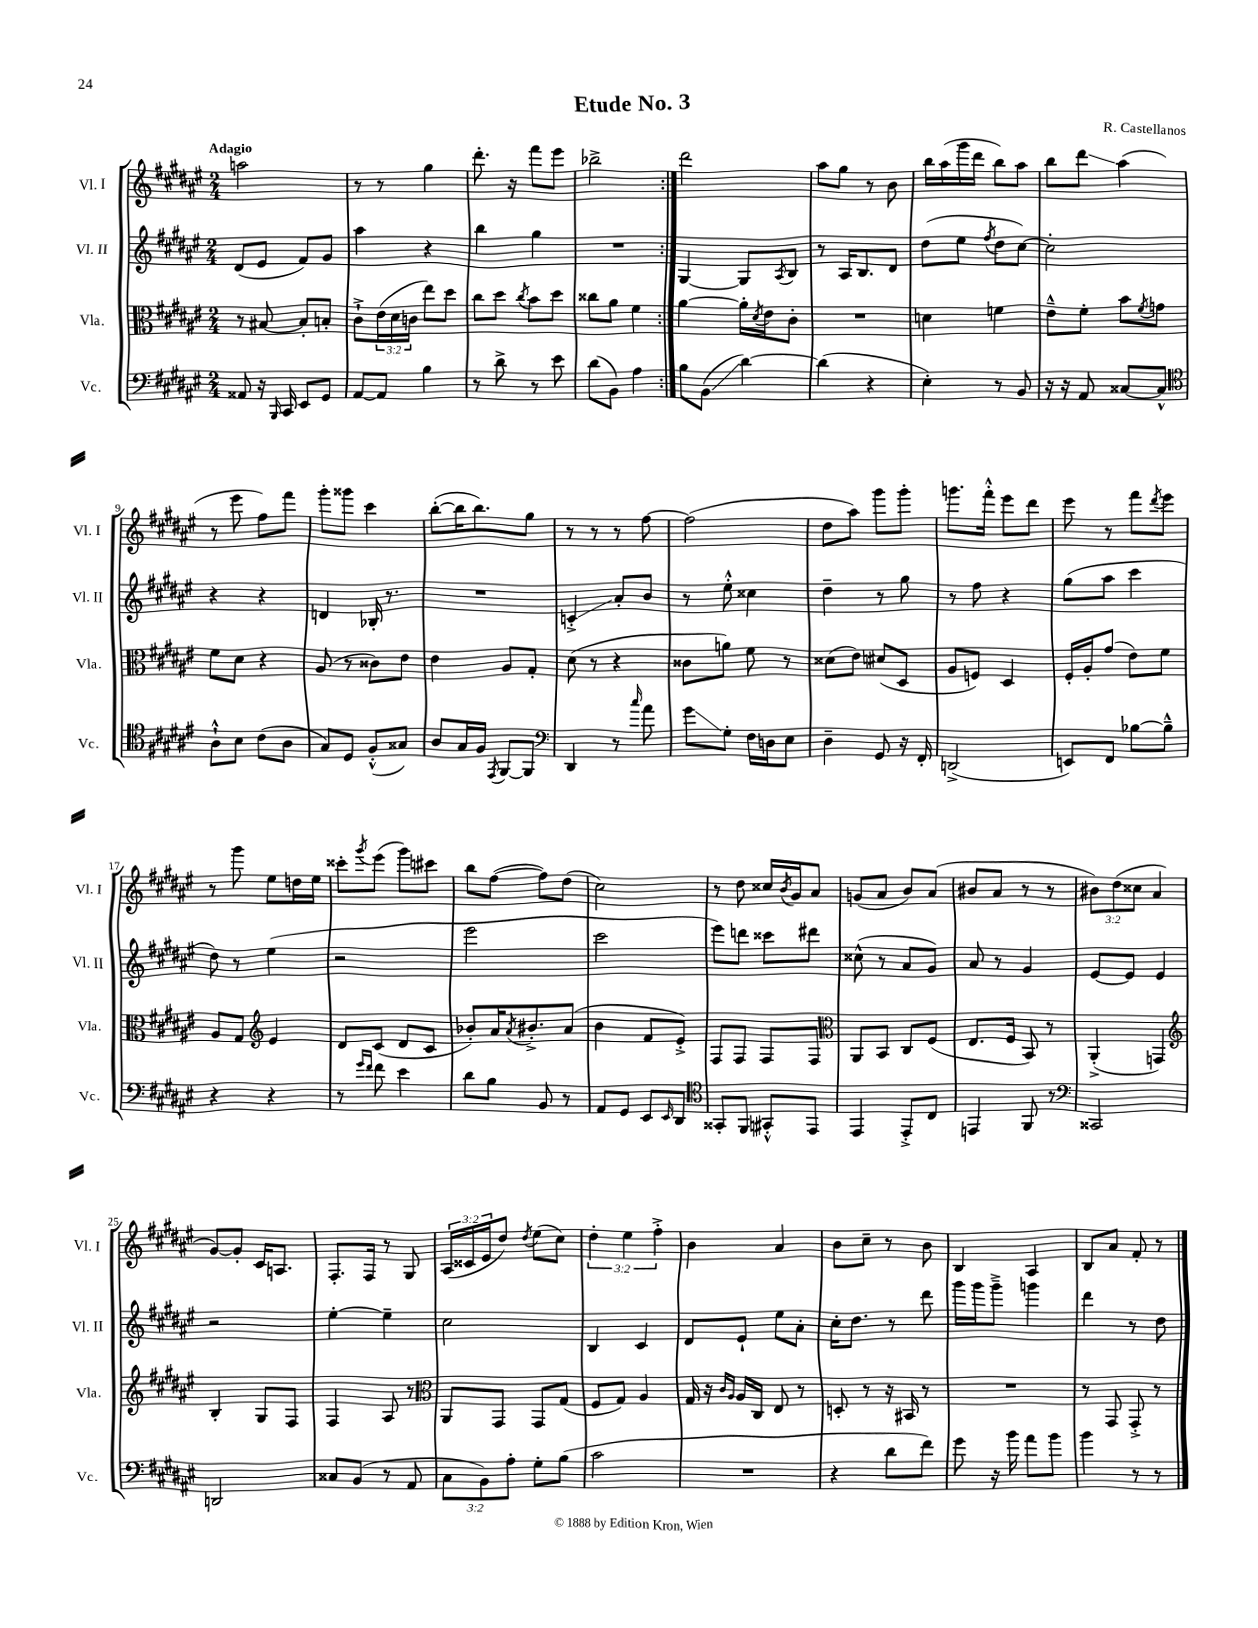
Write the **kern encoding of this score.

**kern	**kern	**kern	**kern
*staff4	*staff3	*staff2	*staff1
*clefF4	*clefC3	*clefG2	*clefG2
*k[f#c#g#d#a#e#]	*k[f#c#g#d#a#e#]	*k[f#c#g#d#a#e#]	*k[f#c#g#d#a#e#]
*M2/4	*M2/4	*M2/4	*M2/4
8AA##/	8r	(8d#/L	2aa\
16r	[8B#/	8e#/J	.
16qqBBB/	.	.	.
16CC#/	.	.	.
8EE#/L	8B#'/]L	8f#/L)	.
8GG#/J	8B'/J	8g#/J	.
=	=	=	=
[8AA#/L	8c#`^\L	4aa#\	8r
8AA#/]J	(24e#\L	.	8r
.	24d#\	.	.
.	24c\JJ	.	.
4B\	8ee#\L)	4r	4gg#\
.	8dd#\J	.	.
=	=	=	=
8r	8cc#\L	4bb\	8.ddd#'\
8d#^\	8dd#\J	.	.
.	.	.	16r
.	8qcc#/	.	.
8r	8b\L	4gg#\	8fff#\L
8e#\	8dd#\J	.	8eee#\J
=	=	=	=
(8d#\L	8cc##\L	2r	2bb-^\
8BB\J)	8a#\J	.	.
4A#\	4f#\	.	.
=:|!	=:|!	=:|!	=:|!
8B\L	[4a#\	[4G#/	2ddd#\
(8BB\J	.	.	.
[4d#\)	16a#'\]LL	8G#/]L	.
.	8qd#/	.	.
.	16e#\J	.	.
.	.	8qA#/	.
.	8c#'\J	8B/J	.
=	=	=	=
(4d#\]	2r	8r	8aa#\L
.	.	16A#/LK	8gg#\J
.	.	8.B/	.
4r	.	.	8r
.	.	8d#/J	8b\
=	=	=	=
4E#'\)	4d\	(8dd#\L	16bb\LL
.	.	.	(16aa#\
.	.	8ee#\J	16ggg#\
.	.	.	16ddd#\JJ
.	.	8qff#/	.
8r	4f\	8dd#\L	8bb\L)
8BB/	.	[8cc#\J)	8aa#\J
=	=	=	=
16r	8e#~^^\L	2cc#'\]	8bb\L
16r	.	.	.
8AA#/	8f#'\J	.	8ddd#\J
[8C##/L	8b\L	.	(4aa#\
.	8qf#/	.	.
8C##^^/]J	8g\J	.	.
=	=	=	=
*clefC4	*	*	*
8A#`^^\L	8f#\L	4r	8r
8B\J	8d#\J	.	8eee#\
(8c#\L	4r	4r	8ff#\L)
8A#\J	.	.	8fff#\J
=	=	=	=
8G#/L)	(8A#/	4d/	8ggg#'\L
8D#/J	8r	.	8ggg##\J
(8F#'^^/L	8c##\L)	16B-'/	4ccc#\
.	.	8.r	.
8G##/J)	8e#\J	.	.
=	=	=	=
8A#/L	4e#\	2r	([8bb'\L
16G#/L	.	.	16bb\]K
16F#/JJ	.	.	8.bb\)
8qEE#/	.	.	.
[8FF#/L	8A#/L	.	.
8FF#/]J	8G#'/J	.	8gg#\J
=	=	=	=
*clefF4	*	*	*
4DD#/	(8d#\	4c'^/	8r
.	8r	.	8r
8r	4r	8a#'/L	8r
16qqcc#/	.	.	.
8a#\	.	8b/J	[8ff#\
=	=	=	=
8g#\L	8c##\L	8r	(2ff#\]
8G#'\J	8a\J)	8ee#'^^\	.
16F#\LL	8f#\	4cc##\	.
16D\J	.	.	.
8E#\J	8r	.	.
=	=	=	=
4D#~\	(8d##\L	4dd#~\	8dd#\L
.	8e#\J)	.	8aa#\J)
8GG#/	(8d#/L	8r	8ggg#\L
16r	8D#/J	8gg#\	8ggg#'\J
16FF#'/	.	.	.
=	=	=	=
(2DD^/	8A#/L	8r	8.ggg\L
.	8F/J)	8ff#\	.
.	.	.	16fff#'^^\Jk
.	4D#/	4r	8eee#\L
.	.	.	8ddd#\J
=	=	=	=
8EE/L)	16F#'/LL	(8gg#\L	8eee#\
.	16A#'/J	.	.
8FF#/J	(8g#/J	8aa#\J	8r
[8B-\L	8e#\L)	4ccc#\	8fff#\L
.	.	.	8qddd#/
8B-~^^\]J	8f#\J	.	8eee#\J
=	=	=	=
4r	8A#/L	8dd#\)	8r
.	8G#/J	8r	8ggg#\
*	*clefG2	*	*
4r	4e#/	(4ee#\	8ee#\L
.	.	.	16dd\L
.	.	.	16ee#\JJ
=	=	=	=
8r	8d#/L	2r	8ccc##'\L
16qqg#/LL	.	.	.
16qqf#/JJ	.	.	8qggg#/
8f#\	(8c#/J	.	(8eee#\J
4e#\	8d#/L	.	8ggg#\L)
.	8c#/J	.	8ccc#\J
=	=	=	=
8d#\L	8b-'/L)	2eee#\	8bb\L
8B\J	16a#/K	.	([8ff#\J
.	8qa#/	.	.
.	8.b#'^/	.	.
8BB/	.	.	8ff#\]L)
8r	(8a#/J	.	(8dd#\J
=	=	=	=
8AA#/L	4b\	2ccc#\	2cc#\)
8GG#/J	.	.	.
8EE#/L	8f#/L	.	.
16qqEE#/	.	.	.
8DD#/J	8e#'^/J)	.	.
=	=	=	=
*clefC4	*	*	*
8GG##'/L	8F#/L	8eee#\L)	8r
8FF#/J	8F#/J	8ddd\J	8dd#\
8GG#'^^/L	8F#/L	8ccc##\L	16cc##/LL
.	.	.	8qb/
.	.	.	16g#/J
8EE#/J	8F#/J	8ddd#\J	8a#/J
=	=	=	=
*	*clefC3	*	*
4EE#/	8AA#/L	(8cc##^^\	(8g/L
.	8BB/J	8r	8a#/J
8EE#'^/L	8C#/L	8a#/L	8b/L)
8C#/J	(8F#/J	8g#/J)	(8a#/J
=	=	=	=
4EE/	8.E#/L	8a#/	8b#/L
.	.	8r	8a#/J
.	16F#/Jk	.	.
8FF#/	8BB/)	4g#/	8r
8r	8r	.	8r
=	=	=	=
*clefF4	*	*	*
2CC##/	(4AA#'^/	[8e#/L	12b#\L)
.	.	.	(12dd#\
.	.	8e#/]J	.
.	.	.	12cc##\J
.	4GG/)	4e#/	4a#/
=	=	=	=
*	*clefG2	*	*
2DD/	4B'/	2r	[8g#/L)
.	.	.	8g#'/]J
.	8G#/L	.	16c#/LK
.	.	.	8.A/J
.	8F#/J	.	.
=	=	=	=
8C##/L	4F#/	[4ee#'\	8.F#'/L
(8BB/J	.	.	.
.	.	.	16F#/Jk
8r	8A#/	4ee#~\]	8r
8AA#/	8r	.	8G#/
=	=	=	=
*	*clefC3	*	*
12C#\L	8AA#/L	2cc#\	(24A#/LL
.	.	.	24c##/
12BB\)	.	.	24e#/J
.	8GG#/J	.	8dd#/J)
12A#'\J	.	.	.
.	.	.	8qdd#/
8G#'\L	8GG#/L	.	(8ee#\L
(8B\J	(8G#/J	.	8cc#\J)
=	=	=	=
2c#\	8F#/L	4B/	6dd#'\
.	8G#/J)	.	.
.	.	.	6ee#\
.	4A#/	4c#/	.
.	.	.	6ff#'^\
=	=	=	=
2r	16G#/	8d#/L	4b\
.	16r	.	.
.	16qqc#/LL	.	.
.	16qqA#/JJ	.	.
.	16A#/LL	8e#`/J	.
.	16C#/JJ	.	.
.	8E#/	8ee#\L	4a#/
.	8r	8a#'\J	.
=	=	=	=
4r	8D'/	16cc#'\LK	8b\L
.	.	8.dd#\J	.
.	8r	.	8cc#~\J
8d#\L	16r	8r	8r
.	16BB#/	.	.
8f#\J)	8r	8ddd#\	8b\
=	=	=	=
8g#\	2r	16ggg#\LL	4B/
.	.	16ggg#\J	.
16r	.	8ggg#~^\J	.
16b\	.	.	.
8a#\L	.	4ggg\	4A#/
8b\J	.	.	.
=	=	=	=
4b\	8r	4ddd#\	8B/L
.	8GG#/	.	8a#/J
8r	8GG#'^/	8r	8f#'/
8r	8r	8dd#\	8r
==	==	==	==
*-	*-	*-	*-
